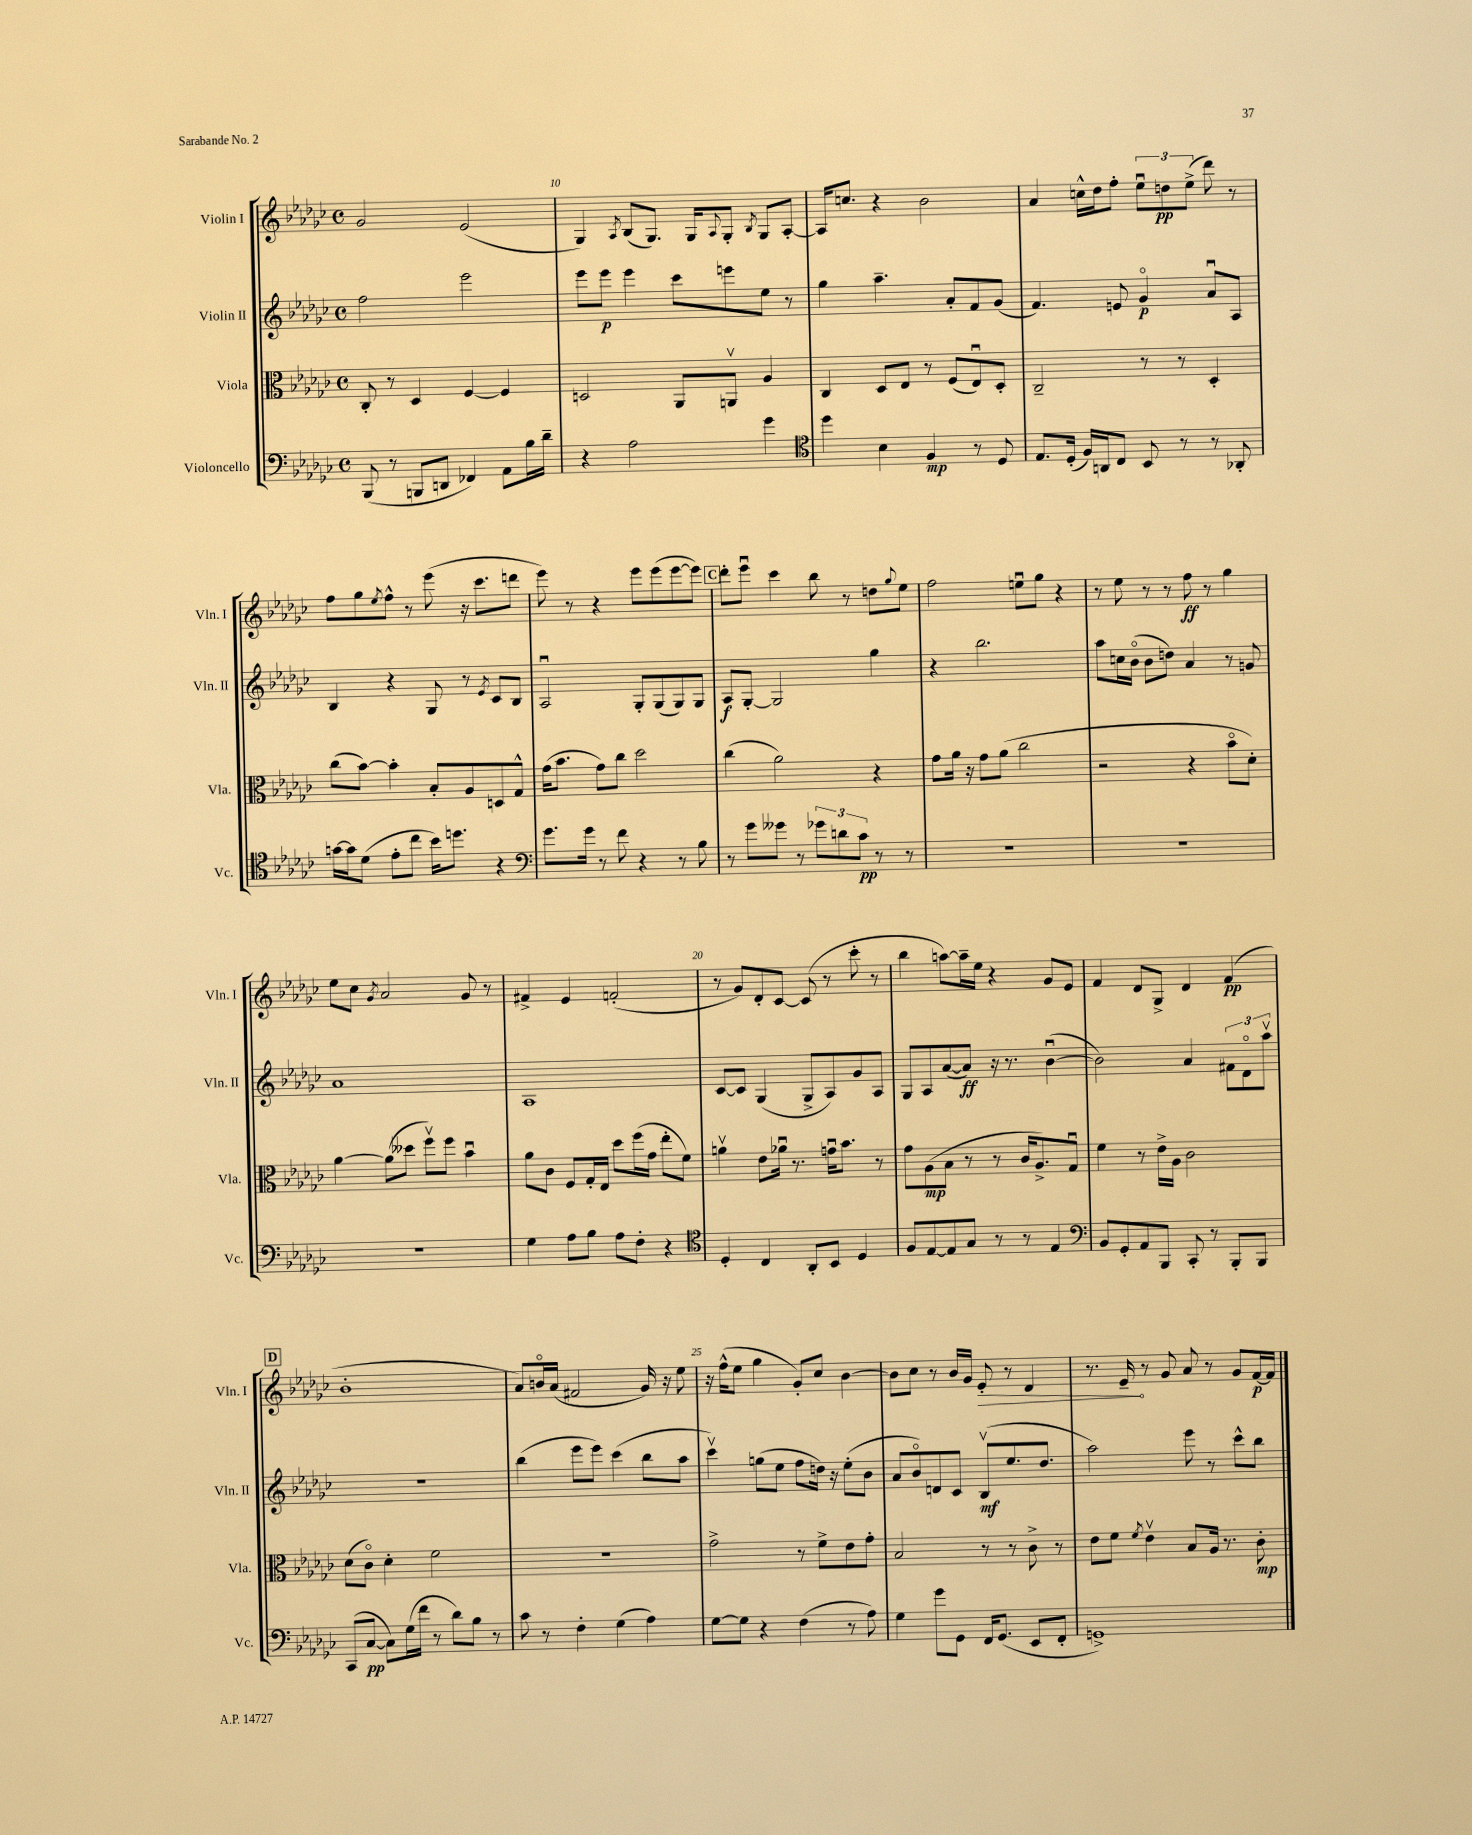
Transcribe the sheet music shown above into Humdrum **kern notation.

**kern	**kern	**kern	**kern
*staff4	*staff3	*staff2	*staff1
*clefF4	*clefC3	*clefG2	*clefG2
*k[b-e-a-d-g-c-]	*k[b-e-a-d-g-c-]	*k[b-e-a-d-g-c-]	*k[b-e-a-d-g-c-]
*M4/4	*M4/4	*M4/4	*M4/4
*met(c)	*met(c)	*met(c)	*met(c)
(8BBB-	8C-'	2ff	2g-
8r	8r	.	.
8BBB	4D-	.	.
8DD	.	.	.
4FF-)	[4F	2eee-	(2e-
8AA-	4F]	.	.
16B-	.	.	.
16d-~	.	.	.
=	=	=	=
4r	2D	8eee-	4G-)
.	.	8eee-	.
.	.	.	8qA-
2A-	.	4eee-	(8B-
.	.	.	8.G-)
.	8AA-	8ccc-	.
.	.	.	16G-
.	.	.	8qqA-
.	8AAv	8eee	8G-'
.	.	.	8qB-
4g-	4A-	8ee-	8G-
.	.	8r	[8A-'
=	=	=	=
*clefC4	*	*	*
4dd-	4C-	4gg-	16A-]
.	.	.	8.cc
4B-	8D-	4.aa-~	4r
.	8E-	.	.
4F	8r	.	2b-
.	(8F	8a-'	.
8r	8E-u)	8f	.
8D-	8D-'	(8g-	.
=	=	=	=
8.E-	2C-~	4.f)	4a-
(16D-'	.	.	.
16F)	.	.	16cc^^
16AA	.	.	16dd-
8C-	.	8e	8ff'
8BB-	8r	4g-o	12ee-u
.	.	.	12dd
8r	8r	.	.
.	.	.	(12ee-^
8r	4D-'	8a-u	8ddd-)
8AA-'	.	8A-	8r
=	=	=	=
[16g	(8cc-	4B-	8ff
16g]	.	.	.
(8d-	[8b-)	.	8gg-
.	.	.	8qee-
8e-'	4b-']	4r	8ff^^
8cc-	.	.	8r
16b-)	8B-'	8G-	(8eee-
8.dd	.	.	.
.	8A-	8r	16r
.	.	.	8.ccc-
.	.	8qe-	.
4r	8D	8c-	.
.	8G-^^	8B-	8ddd
=	=	=	=
*clefF4	*	*	*
8.g-	(16g-	2A-u	8eee-)
.	8.b-	.	.
.	.	.	8r
16g-	.	.	.
8r	8g-)	.	4r
8f	8cc-	.	.
4r	2dd-	8G-'	8eee-
.	.	(8G-	(8eee-
8r	.	8G-)	[8eee-
8B-	.	8G-	8eee-])
=	=	=	=
8r	(4cc-	8A-	8ddd-'
8g-	.	[8G-'	8eee-u
8g--	2a-)	2G-]	4ccc-
8r	.	.	.
12g-	.	.	8bb-
12d	.	.	.
.	.	.	8r
12c-	.	.	.
8r	4r	4gg-	8dd
.	.	.	8qqgg-
8r	.	.	8ee-
=	=	=	=
1r	8g-	4r	2ff
.	16a-	.	.
.	16r	.	.
.	8g-	2.bb-	.
.	(8a-	.	.
.	2cc-	.	8eeu
.	.	.	8gg-
.	.	.	4r
=	=	=	=
1r	2r	8aa-	8r
.	.	16cc	8ee-
.	.	(16b-o	.
.	.	8b-	8r
.	.	8dd)	8r
.	4r	4a-	8ff
.	.	.	8r
.	8b-o	8r	4gg-
.	8d-')	8g	.
=	=	=	=
1r	[4a-	1a-	8ee-
.	.	.	8cc-
.	.	.	8qg-
.	(8a-]	.	2a-
.	8dd--	.	.
.	8ffv)	.	.
.	8ff	.	.
.	4b-u	.	8g-
.	.	.	8r
=	=	=	=
4G-	8a-	1A-	4f#^
.	8c-	.	.
8A-	8F	.	4e-
8B-	16G-'	.	.
.	16E-	.	.
8A-	8dd-	.	(2f'
8F'	(16ff	.	.
.	16g-	.	.
4r	8ee-'	.	.
.	8f)	.	.
=	=	=	=
*clefC4	*	*	*
4D-'	4av	[8c-	8r
.	.	8c-]	8g-)
4C-	8e-	(4G-	8d-'
.	16a-u	.	[8c-
.	8.r	.	.
8AA-'	.	8G-^	(8c-]
8BB-	16gu	8A-)	8r
.	8.b-	.	.
4D-	.	8g-	8ccc-'
.	8r	8A-	8r
=	=	=	=
8F	8g-	8G-	4bb-
[8E-	(8A-	8A-	.
8E-]	8B-	([8a-	[8aa)
8G-	8r	8a-])	16aa~]
.	.	.	16ee-
8r	8r	16r	4r
.	.	8.r	.
8r	16c-	.	.
.	8.A-^)	.	.
4E-	.	([4b-u	8g-
.	8G-u	.	8e-
=	=	=	=
*clefF4	*	*	*
8BB-	4f	2b-])	4f
8GG-'	.	.	.
8AA-	8r	.	8d-
8BBB-	16e-^	.	8G-^
.	16A-	.	.
8CC-'	2c-	4a-	4d-
8r	.	.	.
8BBB-'	.	12f#	(4f
.	.	12d-o	.
8BBB-	.	.	.
.	.	12aa-v	.
=	=	=	=
(8CC-	(8d-	1r	1b-'
[8C-	8c-o)	.	.
8C-])	4d-'	.	.
(16G-	.	.	.
16f	.	.	.
8r	2f	.	.
8d-)	.	.	.
8B-	.	.	.
8r	.	.	.
=	=	=	=
8c-	1r	(4bb-	8a-)
8r	.	.	16bo
.	.	.	(16a-
4F'	.	8eee-	2f#
.	.	8eee-)	.
(4G-	.	(4ccc-	.
4A-)	.	8bb-	16g-)
.	.	.	16r
.	.	8aa-	8ee-
=	=	=	=
[8G-	2g-^	4ccc-v)	16r
.	.	.	(16ff^^
8G-]	.	.	8ee-
4r	.	(8gg	4gg-
.	.	8ee-	.
(4F	8r	8ff	8g-')
.	8f^	16dd)	8cc-
.	.	16r	.
8r	8e-	(8ee-'	[4b-
8A-)	8g-'	8b-	.
=	=	=	=
4G-	2B-	8a-	8b-]
.	.	8b-o)	8cc-
8g-	.	8d	8r
8GG-	.	8c-	16b-
.	.	.	16g-
16FF	8r	(8B-v	8e-'
(8.GG-	.	.	.
.	8r	8.ee-	8r
8EE-	8c-^	.	4d-
.	.	8.dd-	.
8FF'	8r	.	.
=	=	=	=
1GG^)	8e-	2aa-)	8.r
.	8f	.	.
.	.	.	16e-~
.	8qf	.	.
.	4e-v	.	8r
.	.	.	8g-
.	8B-	8eee-	8a-
.	16A-	8r	8r
.	8.r	.	.
.	.	8ccc-^^	8g-
.	8c-'	8bb-	[16f
.	.	.	16f]
==	==	==	==
*-	*-	*-	*-
